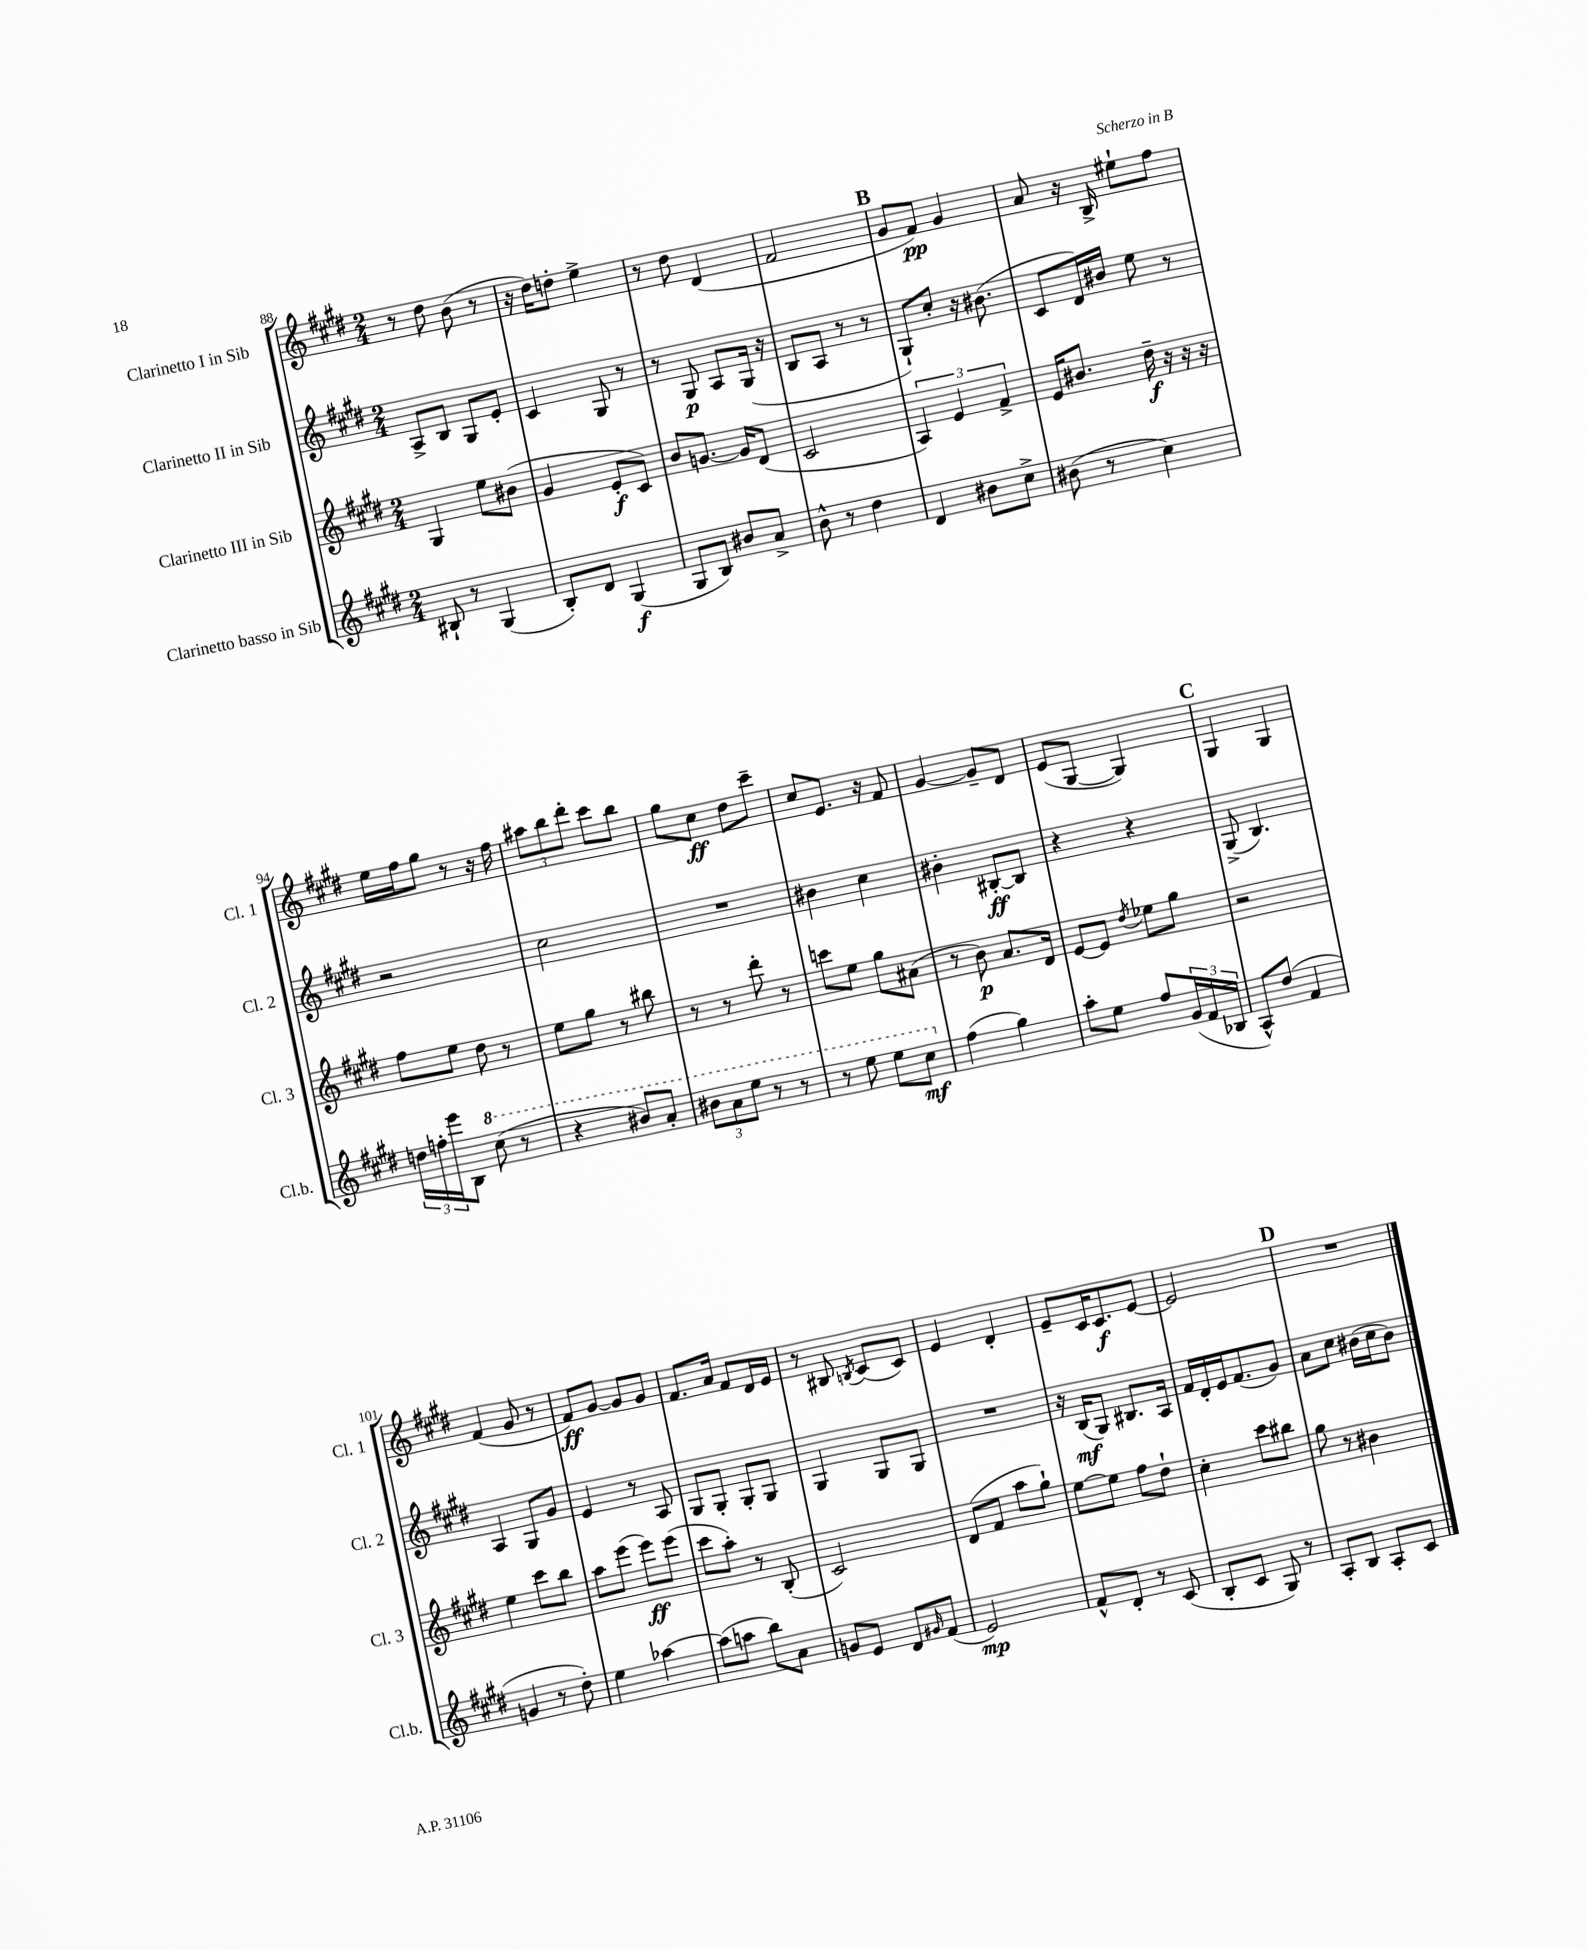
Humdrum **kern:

**kern	**dynam	**kern	**dynam	**kern	**dynam	**kern	**dynam
*part4	*part4	*part3	*part3	*part2	*part2	*part1	*part1
*staff4	*staff4	*staff3	*staff3	*staff2	*staff2	*staff1	*staff1
*I"Clarinetto basso in Sib	*	*I"Clarinetto III in Sib	*	*I"Clarinetto II in Sib	*	*I"Clarinetto I in Sib	*
*I'Cl.b.	*	*I'Cl. 3	*	*I'Cl. 2	*	*I'Cl. 1	*
*clefG2	*	*clefG2	*	*clefG2	*	*clefG2	*
*k[f#c#g#d#]	*	*k[f#c#g#d#]	*	*k[f#c#g#d#]	*	*k[f#c#g#d#]	*
*M2/4	*	*M2/4	*	*M2/4	*	*M2/4	*
=88	=88	=88	=88	=88	=88	=88	=88
8B#X`/	.	4G#/	.	8A^/L	.	8r	.
8r	.	.	.	8B/J	.	8dd#\	.
(4G#/	.	8ee\L	.	8G#/L	.	(8b\	.
.	.	(8b#X\J	.	8e'/J	.	8r	.
=89	=89	=89	=89	=89	=89	=89	=89
8B'/L)	.	4g#/	.	4c#/	.	16r	.
.	.	.	.	.	.	16dd#\KL)	.
8d#/J	.	.	.	.	.	8ddn'\J	.
(4G#/	f	8e'/L	f	8G#/	.	4ee^\	.
.	.	8c#/J)	.	8r	.	.	.
=90	=90	=90	=90	=90	=90	=90	=90
8G#/L	.	8b/L	.	8r	.	8r	.
8B/J)	.	[8.gn/J	.	8G#/	p	8dd#\	.
8b#X/L	.	.	.	8A/L	.	(4d#/	.
.	.	16g/KL]	.	.	.	.	.
8a^/J	.	(8d#/J	.	(16G#/Jk	.	.	.
.	.	.	.	16r	.	.	.
=91	=91	=91	=91	=91	=91	=91	=91
8b^^\	.	2c#/	.	8B/L	.	2f#/	.
8r	.	.	.	8A/J	.	.	.
4dd#\	.	.	.	8r	.	.	.
.	.	.	.	8r	.	.	.
!!LO:REH:place=s1:t=B
=92	=92	=92	=92	=92	=92	=92	=92
4d#/	.	6A/)	.	8G#`/L)	.	8g#/L	.
.	.	.	.	8cc#'/J	.	8f#/J)	pp
.	.	6e/	.	.	.	.	.
8b#X\L	.	.	.	16r	.	4g#/	.
.	.	.	.	(8.b#X\	.	.	.
.	.	6f#^/	.	.	.	.	.
8cc#^\J	.	.	.	.	.	.	.
=93	=93	=93	=93	=93	=93	=93	=93
(8b#X\	.	16e/KL	.	8c#/L	.	8a/	.
.	.	8.b#X/J	.	.	.	.	.
8r	.	.	.	16d#/L)	.	16r	.
.	.	.	.	16b#X/JJ	.	16B^/	.
4cc#\)	.	16dd#~\	f	8ee\	.	8ee#X`\L	.
.	.	16r	.	.	.	.	.
.	.	16r	.	8r	.	8ff#\J	.
.	.	16r	.	.	.	.	.
!!LO:LB:g=z
=94	=94	=94	=94	=94	=94	=94	=94
24ddn\LL	.	8ff#\L	.	2r	.	16ee\LL	.
24ffn'\	.	.	.	.	.	.	.
.	.	.	.	.	.	16ff#\J	.
24eee\J	.	.	.	.	.	.	.
8B\J	.	8ee\J	.	.	.	8gg#\J	.
*8va	*	*	*	*	*	*	*
(8ccc#\	.	8dd#\	.	.	.	8r	.
8r	.	8r	.	.	.	16r	.
.	.	.	.	.	.	16ff#\	.
=95	=95	=95	=95	=95	=95	=95	=95
4r	.	8ee\L	.	2cc#\	.	12aa#X\L	.
.	.	.	.	.	.	12bb\	.
.	.	8gg#\J	.	.	.	.	.
.	.	.	.	.	.	12ddd#'\J	.
8bb#X/L)	.	8r	.	.	.	8ccc#\L	.
8aa'/J	.	8bb#X\	.	.	.	8bb\J	.
=96	=96	=96	=96	=96	=96	=96	=96
12bb#X\L	.	8r	.	2r	.	8gg#\L	.
12aa\	.	.	.	.	.	.	.
.	.	8r	.	.	.	8cc#\J	ff
12eee\J	.	.	.	.	.	.	.
8r	.	8ddd#'\	.	.	.	8dd#\L	.
8r	.	8r	.	.	.	8ccc#~\J	.
=97	=97	=97	=97	=97	=97	=97	=97
8r	.	8cccn\L	.	4b#X\	.	8cc#/L	.
8eee\	.	8ee\J	.	.	.	8.e/J	.
8eee\L	.	8gg#\L	.	4cc#\	.	.	.
.	.	.	.	.	.	16r	.
8ccc#\J	mf	(8a#X\J	.	.	.	8f#/	.
=98	=98	=98	=98	=98	=98	=98	=98
*X8va	*	*	*	*	*	*	*
(4ff#\	.	8r	.	4b#X'\	.	[4g#/	.
.	.	8b\)	p	.	.	.	.
4gg#\)	.	8.a/L	.	[8B#X'/L	ff	8g#~/L]	.
.	.	.	.	8B#/J]	.	8d#/J	.
.	.	16d#/Jk	.	.	.	.	.
=99	=99	=99	=99	=99	=99	=99	=99
8aa'\L	.	[8e/L	.	4r	.	(8e/L	.
8ee\J	.	8e/J]	.	.	.	[8G#/J	.
.	.	8qdd#/	.	.	.	.	.
8ff#/L	.	8ee-X\L	.	4r	.	4G#/])	.
(24g#/L	.	8gg#\J	.	.	.	.	.
24f#/	.	.	.	.	.	.	.
24B-X/JJ	.	.	.	.	.	.	.
!!LO:REH:place=s1:t=C
=100	=100	=100	=100	=100	=100	=100	=100
8A^^/L)	.	2r	.	(8G#^/	.	4G#/	.
(8dd#/J	.	.	.	4.B/)	.	.	.
4f#/	.	.	.	.	.	4G#/	.
!!LO:LB:g=z
=101	=101	=101	=101	=101	=101	=101	=101
4gn/	.	4ee\	.	4A/	.	(4f#/	.
8r	.	8ccc#\L	.	8G#/L	.	8g#/	.
8dd#'\)	.	8bb\J	.	8g#/J	.	8r	.
=102	=102	=102	=102	=102	=102	=102	=102
4ee\	.	8aa\L	.	4e/	.	8f#/L)	ff
.	.	(8eee\J	.	.	.	[8g#/J	.
[4aa-X\	.	8eee\L)	ff	8r	.	8g#/L]	.
.	.	(8eee\J	.	8A/	.	8g#/J	.
=103	=103	=103	=103	=103	=103	=103	=103
(8aa-\L]	.	8ccc#\L	.	8G#/L	.	8.f#/L	.
8aan\J	.	8aa'\J)	.	8G#'/J	.	.	.
.	.	.	.	.	.	16a/Jk	.
8bb\L)	.	8r	.	8G#'/L	.	8f#/L	.
8a\J	.	(8B'/	.	8G#/J	.	16d#/L	.
.	.	.	.	.	.	16e/JJ	.
=104	=104	=104	=104	=104	=104	=104	=104
8gn/L	.	2c#/)	.	4G#/	.	8r	.
8e/J	.	.	.	.	.	8B#X/	.
.	.	.	.	.	.	8qBn/	.
8d#/L	.	.	.	8G#/L	.	(8c#/L	.
16qqg#X/	.	.	.	.	.	.	.
(8f#/J	.	.	.	8G#/J	.	8c#/J)	.
=105	=105	=105	=105	=105	=105	=105	=105
2e/)	mp	(8d#/L	.	2r	.	4e/	.
.	.	8f#/J	.	.	.	.	.
.	.	8aa\L	.	.	.	4d#'/	.
.	.	8gg#`\J)	.	.	.	.	.
=106	=106	=106	=106	=106	=106	=106	=106
8f#^^/L	.	[8ee\L	.	16r	.	8e~/L	.
.	.	.	.	(16B/KL	mf	.	.
8d#'/J	.	8ee\J]	.	8G#/J)	.	16c#/K	.
.	.	.	.	.	.	8.c#/	f
8r	.	8ff#\L	.	8.B#X/L	.	.	.
(8c#/	.	8dd#`\J	.	.	.	[8e/J	.
.	.	.	.	16A/Jk	.	.	.
=107	=107	=107	=107	=107	=107	=107	=107
8B'/L	.	4cc#'\	.	16f#/LL	.	2e/]	.
.	.	.	.	16d#'/	.	.	.
8c#/J	.	.	.	16e/J	.	.	.
.	.	.	.	(8.f#/	.	.	.
8G#/)	.	8ccc#\L	.	.	.	.	.
8r	.	8bb#X\J	.	8g#/J)	.	.	.
!!LO:REH:place=s1:t=D
=108	=108	=108	=108	=108	=108	=108	=108
8A'/L	.	8gg#\	.	8a\L	.	2r	.
8B/J	.	8r	.	8cc#\J	.	.	.
8A'/L	.	4b#X\	.	(16b#X\LL	.	.	.
.	.	.	.	16cc#\J	.	.	.
8c#/J	.	.	.	8b#\J)	.	.	.
==	==	==	==	==	==	==	==
*-	*-	*-	*-	*-	*-	*-	*-
